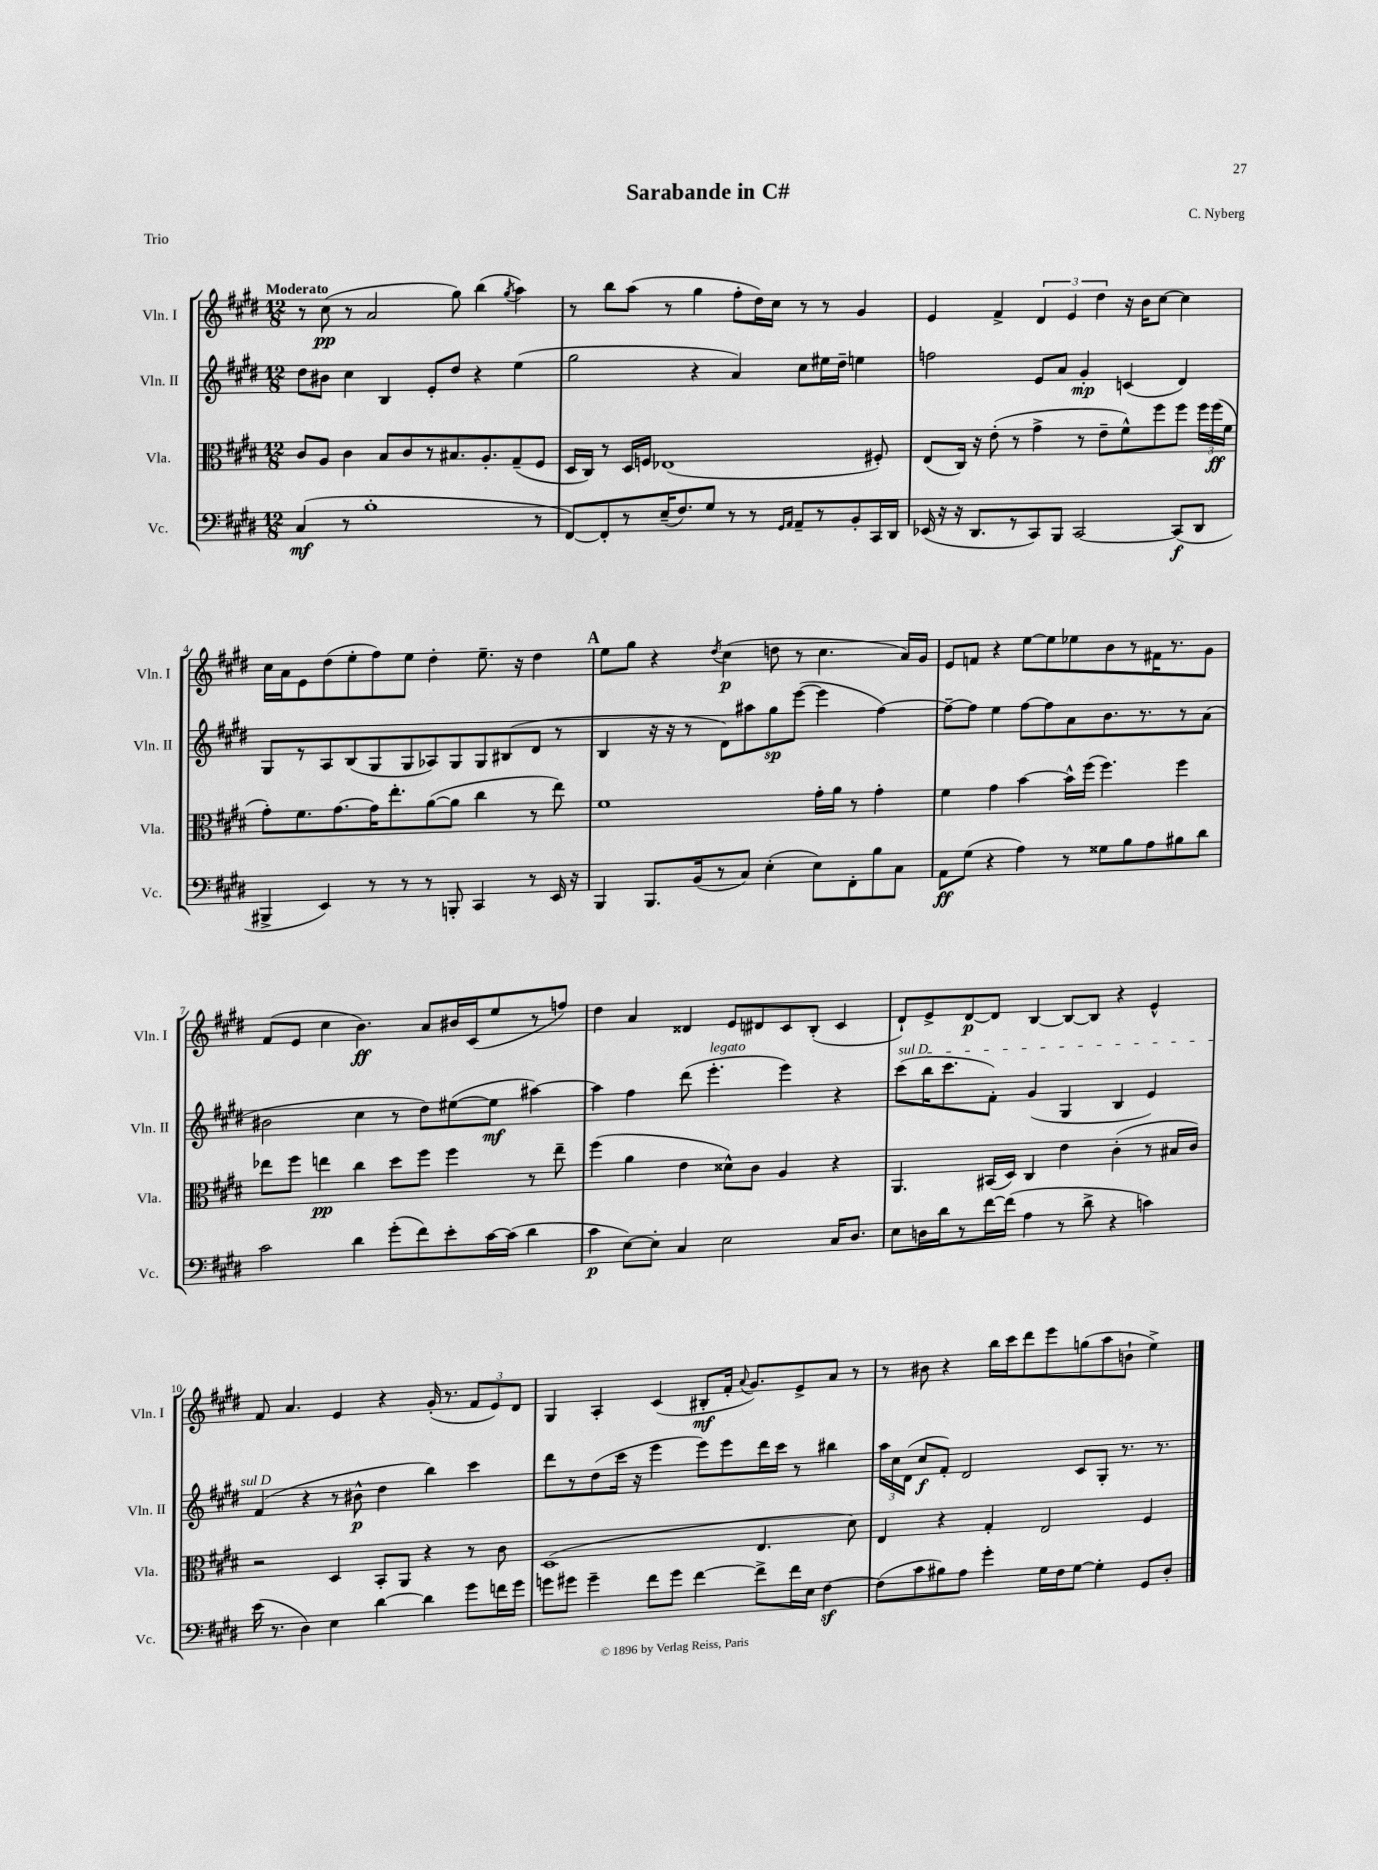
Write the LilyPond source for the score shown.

\header { title = "Sarabande in C#" composer = "C. Nyberg" piece = "Trio" }
<<
\new StaffGroup <<
\new Staff = "s0" \with { instrumentName = "Vln. I" shortInstrumentName = "Vln. I" } {
    \clef treble \key e \major \numericTimeSignature \time 12/8 \tempo "Moderato"
    \autoBeamOff r8 cis''8\pp( r8 a'2 gis''8) b''4( \acciaccatura { gis''8 } a''4) |
    r8 b''8[ a''8]( r8 gis''4 fis''8[-. dis''16) cis''16] r8 r8 gis'4 |
    e'4 fis'4-> \tuplet 3/2 { dis'4 e'4 dis''4 } r16 b'16[ cis''8]~ cis''4 |
    cis''16[ a'16 e'8 dis''8( e''8-. fis''8) e''8] dis''4-. e''8.-- r16 dis''4 |
    \mark \markup { \bold "A" } e''8[ gis''8] r4 \acciaccatura { dis''8 } cis''4\p( d''8 r8 cis''4. a'16[) gis'16] |
    e'8[ f'8] r4 e''8[~ e''8 ees''8 b'8 r8 fis'16 r8. gis'8] |
    fis'8[( e'8] cis''4 b'4.\ff) a'8[ bis'16 cis'16( e''8 r8 f''8]) |
    dis''4 a'4 disis'4 e'8[ dis'8 cis'8 b8]-.( cis'4 |
    dis'8[-!) e'8-> dis'8~\p dis'8] b4~ b8[~ b8] r4 e'4-^ |
    fis'8 a'4. e'4 r4 gis'16-.( r8. \tuplet 3/2 { fis'8[ e'8) dis'8] } |
    gis4 a4-. cis'4( bis8[-.\mf fis'16]-. \appoggiatura { a'8 } gis'8.[) e'8-> a'8] r8 |
    r8 bis'8 r4 b''16[ cis'''16 dis'''8 e'''8 g''8( a''8 b'8]-! e''4->) \bar "|." |
}
\new Staff = "s1" \with { instrumentName = "Vln. II" shortInstrumentName = "Vln. II" } {
    \clef treble \key e \major \numericTimeSignature \time 12/8
    \autoBeamOff dis''8[ bis'8] cis''4 b4 e'8[-. dis''8] r4 e''4( |
    gis''2 r4 a'4) cis''8[ eis''16 dis''16]-- e''4 |
    f''2 e'8[ a'8] gis'4-.\mp c'4( dis'4) |
    gis8[ r8 a8 b8( gis8 gis8 aes8) gis8 gis8 bis8( dis'8] r8 |
    \mark \markup { \bold "A" } b4 r16 r16 r8 dis'8[) ais''8 gis''8\sp e'''8]~( e'''4 fis''4~) |
    fis''8[~-- fis''8] e''4 fis''8[~ fis''8 a'8 b'8. r8. r8 a'8]( |
    bis'2 cis''4 r8 dis''8[) eis''8~( eis''8]\mf ais''4~) |
    ais''4 fis''4 dis'''8( e'''4.-.^\markup { \italic "legato" } e'''4) r4 |
    \once \override TextSpanner.bound-details.left.text = \markup { \italic "sul D" } cis'''8[\startTextSpan( b''16 cis'''8. fis'8]-.) gis'4( gis4 b4 e'4) |
    fis'4\stopTextSpan( r4 r8 bis'8-^\p dis''4 b''4) cis'''4 |
    dis'''8[ r8 dis''8( cis'''16] r16 e'''4 e'''8[) e'''8 dis'''16 cis'''16] r8 bis''4 |
    \tuplet 3/2 { a''16[ cis''16 dis'16]( } cis''8[\f fis'8]-.) dis'2 cis'8[ gis8]-. r8. r8. \bar "|." |
}
\new Staff = "s2" \with { instrumentName = "Vla." shortInstrumentName = "Vla." } {
    \clef alto \key e \major \numericTimeSignature \time 12/8
    \autoBeamOff cis'8[ a8] cis'4 b8[ cis'8 r8 bis8. a8.-. gis8--( fis8] |
    dis16[ cis16]) r8 dis16[ f16] ees1( fis8-.) |
    e8[( cis16]) r16 e'8-.( r8 gis'4-> r8 e'8[-- fis'8-^) fis''8 fis''8] \tuplet 3/2 { fis''16[ fis''16\ff( fis'16] } |
    gis'8[-.) fis'8. gis'8.~ gis'16 e''8.-. a'8~( a'8] cis''4 r8 e''8) |
    \mark \markup { \bold "A" } fis'1 gis'16[-. a'16] r8 gis'4-. |
    fis'4 gis'4 b'4~ b'16[-^ fis''16]( fis''4.) fis''4 |
    ees''8[ fis''8] e''4\pp cis''4 dis''8[ fis''8] fis''4 r8 e''8-- |
    fis''4( a'4 e'4 disis'8[-^) cis'8] a4 r4 |
    a,4. bis,16[( dis16]) cis4 e'4 cis'4-.( r8 bis16[ cis'16]) |
    r2 dis4 b,8[-. a,8] r4 r8 cis'8 |
    dis1( e4. dis'8) |
    e4 r4 gis4-. e2 fis4 \bar "|." |
}
\new Staff = "s3" \with { instrumentName = "Vc." shortInstrumentName = "Vc." } {
    \clef bass \key e \major \numericTimeSignature \time 12/8
    \autoBeamOff cis4\mf( r8 b1-. r8 |
    fis,8[~) fis,8-. r8 e16--( fis8.) gis8] r8 r8 \grace { gis,16[ a,16] } a,8[-- r8 b,8-. cis,16 dis,16] |
    ees,16( r16 r16 dis,8.[ r8 cis,8) b,,8] cis,2~ cis,8[\f( dis,8] |
    bis,,4-> e,4) r8 r8 r8 b,,8-. cis,4 r8 e,16 r16 |
    \mark \markup { \bold "A" } b,,4 b,,8.[ b,16( r8 cis8]) e4-.( e8[) fis,8-. b8 cis8] |
    a,8[\ff gis8]( r4 a4) r8 gisis8[ b8 a8 bis8 dis'8] |
    cis'2 dis'4 gis'8[-.( fis'8) e'8-. cis'16~ cis'16]( dis'4 |
    cis'4\p e8[~) e8]-. cis4 e2 cis16[ dis8.] |
    e8[ d16 dis'16 r8 fis'16~ fis'16]( a4 r8 dis'8-> r4 c'4) |
    e'16( r8. dis4) e4 dis'4~ dis'4 gis'8[ f'16 gis'16] |
    g'8[ gis'8] gis'4-- fis'8[ gis'8] fis'4~ fis'8[-> fis'16 e16] fis4~\sf |
    fis8[( cis'8 bis8) a8] gis'4-. gis16[ fis16 gis8]~ gis4-. gis,8[ dis8]-. \bar "|." |
}
>>
>>
